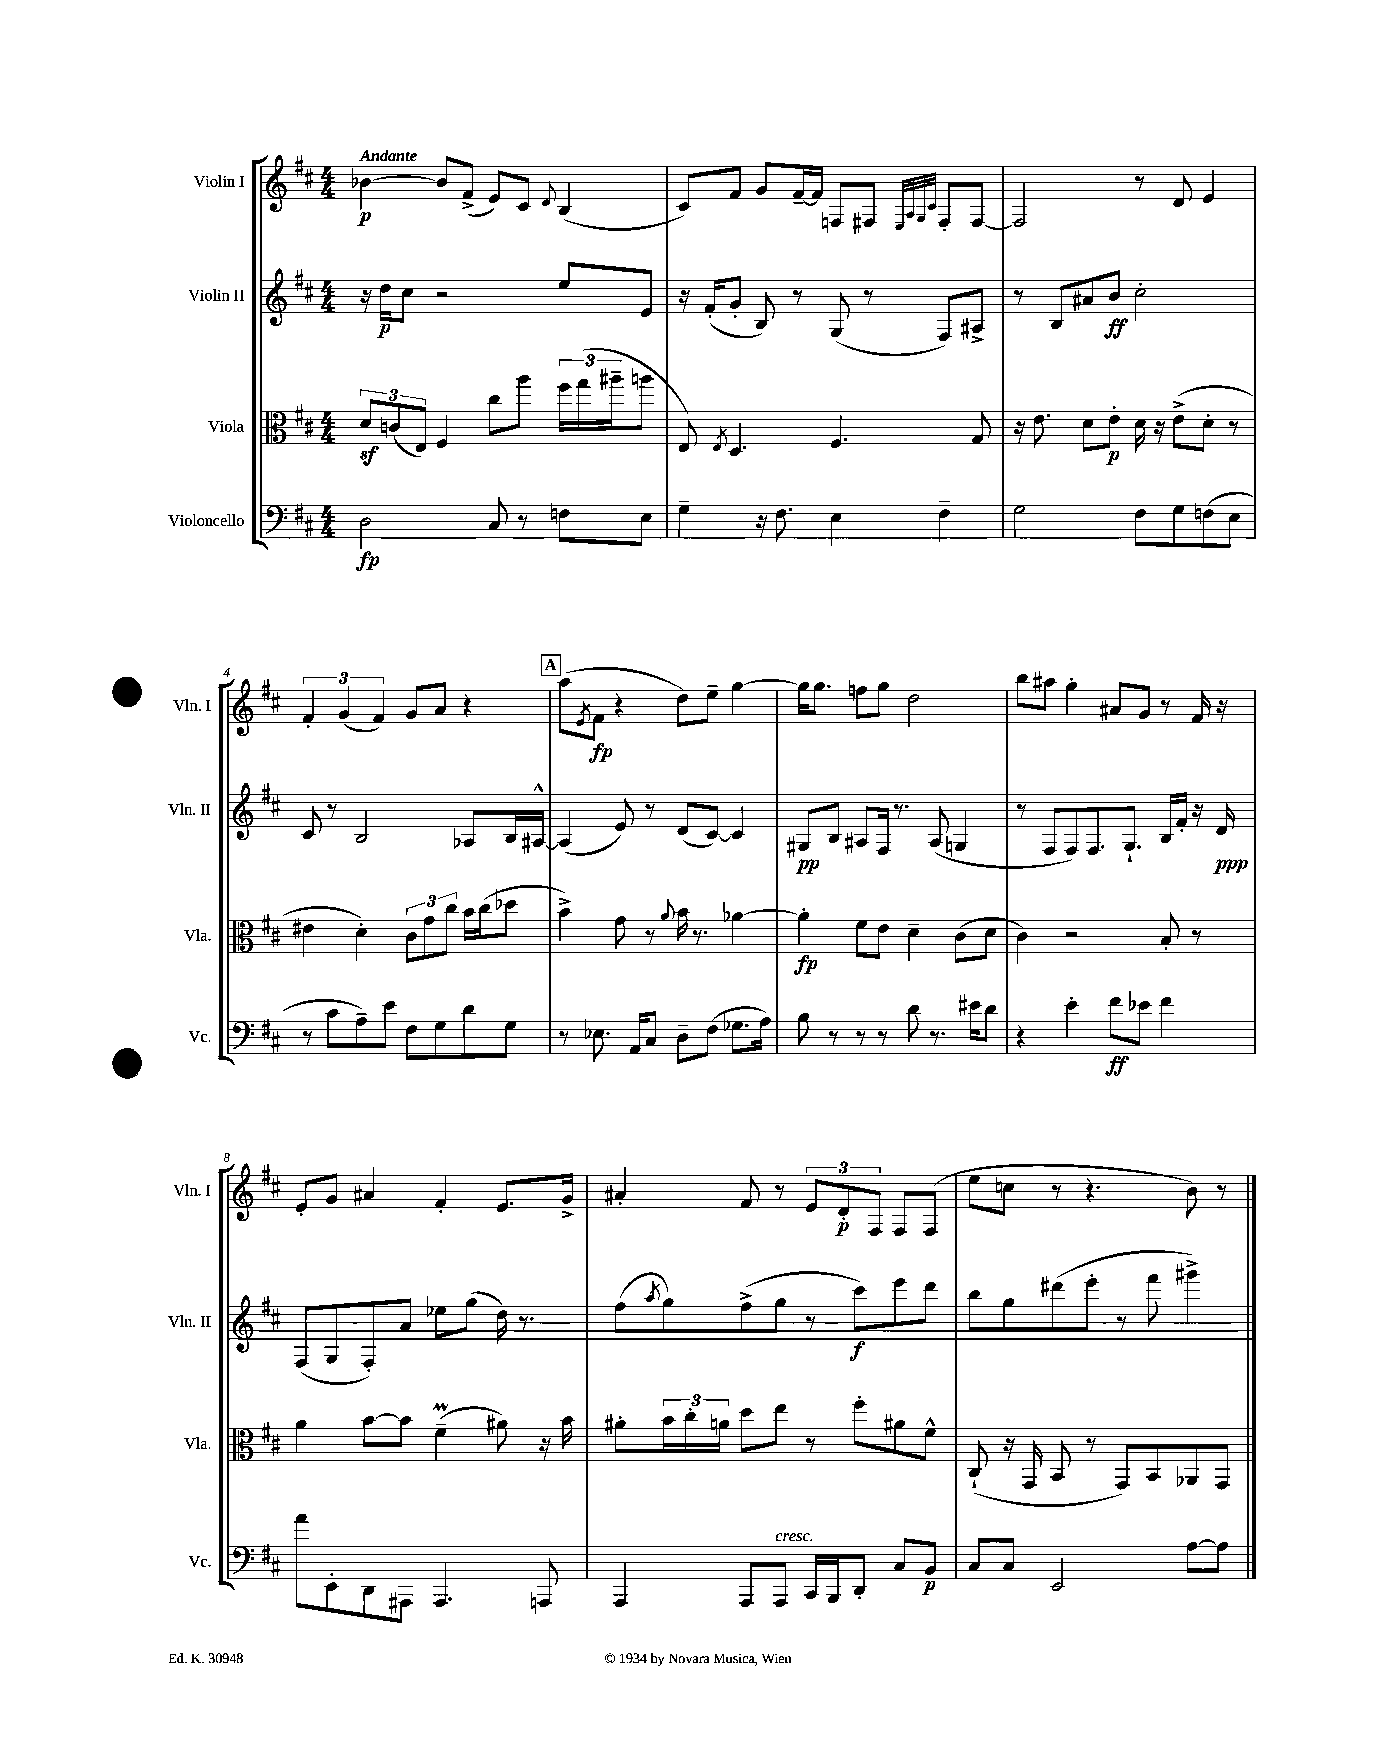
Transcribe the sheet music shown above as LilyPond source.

<<
\new StaffGroup <<
\new Staff = "s0" \with { instrumentName = "Violin I" shortInstrumentName = "Vln. I" } {
    \clef treble \key d \major \numericTimeSignature \time 4/4 \tempo "Andante"
    bes'4~\p bes'8 fis'8->( e'8) cis'8 \appoggiatura { d'8 } b4( |
    cis'8) fis'8 g'8 fis'16~-- fis'16 f8 fis8 \grace { e32 a32 g32 cis'32 } fis8-. fis8~ |
    fis2 r8 d'8 e'4 |
    \tuplet 3/2 { fis'4-. g'4( fis'4) } g'8 a'8 r4 |
    \mark \markup { \box "A" } a''8( \acciaccatura { e'8 } fis'8\fp r4 d''8) e''8-- g''4~ |
    g''16 g''8. f''8 g''8 d''2 |
    b''8 ais''8 g''4-. ais'8 g'8 r8 fis'16 r16 |
    e'8-. g'8 ais'4 fis'4-. e'8. g'16-> |
    ais'4-. fis'8 r8 \tuplet 3/2 { e'8 d'8-.\p fis8 } fis8 fis8( |
    e''8 c''8 r8 r4. b'8) r8 \bar "|." |
}
\new Staff = "s1" \with { instrumentName = "Violin II" shortInstrumentName = "Vln. II" } {
    \clef treble \key d \major \numericTimeSignature \time 4/4
    r16 d''16\p cis''8 r2 e''8 e'8 |
    r16 fis'16-.( g'8-. b8) r8 g8( r8 fis8) ais8-> |
    r8 b8 ais'8 b'8\ff cis''2-. |
    cis'8 r8 b2 aes8 b16 ais16~-^ |
    \mark \markup { \box "A" } ais4( e'8) r8 d'8( cis'8~) cis'4 |
    gis8\pp b8 ais8 fis16 r8. ais8( g4 |
    r8 fis8 fis8) fis8. g8.-! b16 fis'16-. r16 d'16\ppp |
    fis8( g8 fis8-.) a'8 ees''8 g''8( d''16) r8. |
    fis''8( \acciaccatura { a''8 } g''8) fis''8->( g''8 r8 cis'''8\f) e'''8 d'''8 |
    b''8 g''8 dis'''8( e'''8-. r8 fis'''8 gis'''4->) \bar "|." |
}
\new Staff = "s2" \with { instrumentName = "Viola" shortInstrumentName = "Vla." } {
    \clef alto \key d \major \numericTimeSignature \time 4/4
    \tuplet 3/2 { d'8\sf c'8( e8) } fis4 cis''8 a''8 \tuplet 3/2 { fis''16 g''16( ais''16-- } a''8 |
    e8) \acciaccatura { e8 } d4. fis4. g8 |
    r16 e'8. d'8 e'8-.\p d'16 r16 e'8->( d'8-. r8 |
    eis'4 d'4-.) \tuplet 3/2 { cis'8 g'8 cis''8 } b'16 cis''16( des''8 |
    \mark \markup { \box "A" } b'4->) g'8 r8 \appoggiatura { a'8 } b'16 r8. aes'4~ |
    aes'4-.\fp fis'8 e'8 d'4-- cis'8( d'8 |
    cis'4) r2 b8-. r8 |
    a'4 b'8~ b'8 fis'4--\prall( ais'8) r16 b'16 |
    ais'8-. \tuplet 3/2 { b'16 cis''16-. a'16 } d''8 e''8 r8 fis''8-. ais'8 fis'8-^ |
    cis8-!( r16 g,16 b,8 r8 g,8) b,8 aes,8 g,8 \bar "|." |
}
\new Staff = "s3" \with { instrumentName = "Violoncello" shortInstrumentName = "Vc." } {
    \clef bass \key d \major \numericTimeSignature \time 4/4
    d2\fp cis8 r8 f8 e8 |
    g4-- r16 fis8. e4 fis4-- |
    g2 fis8 g8 f8( e8 |
    r8 cis'8 a8--) e'8 fis8 g8 d'8 g8 |
    \mark \markup { \box "A" } r8 ees8. a,16 cis8 d8-- fis8( ges8. a16) |
    b8 r8 r8 r8 d'8 r8. eis'16 d'8 |
    r4 e'4-. fis'8\ff ees'8 fis'4 |
    a'8 e,8-. d,8 ais,,8 ais,,4. a,,8 |
    a,,4 a,,8 a,,8^\markup { \italic "cresc." } cis,16 b,,16 d,8-. cis8 b,8\p |
    cis8 cis8 e,2 a8~ a8 \bar "|." |
}
>>
>>
